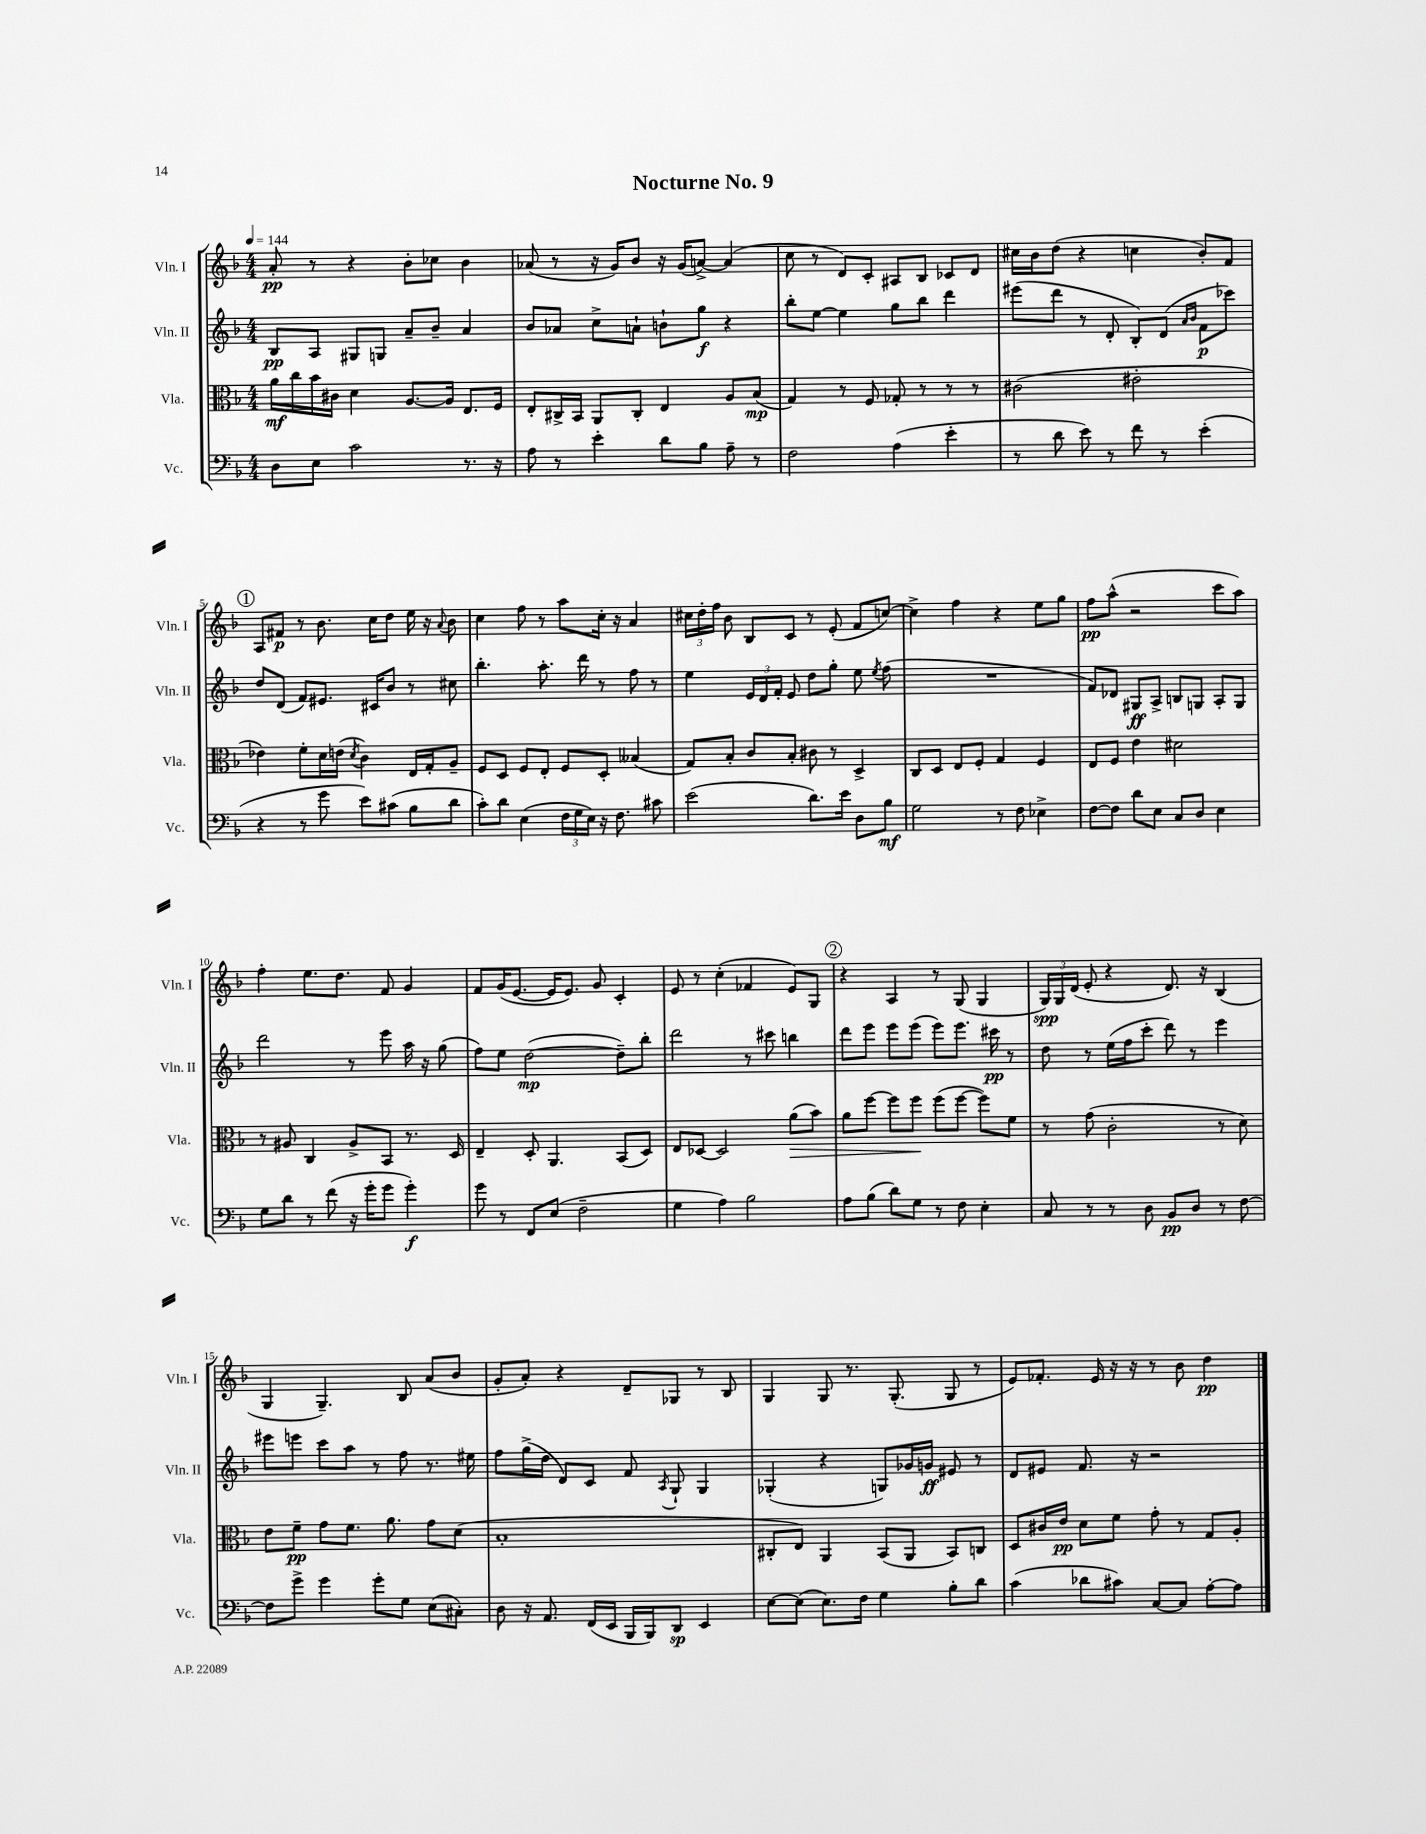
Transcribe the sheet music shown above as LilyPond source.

\header { title = "Nocturne No. 9" }
<<
\new StaffGroup <<
\new Staff = "s0" \with { instrumentName = "Vln. I" shortInstrumentName = "Vln. I" } {
    \clef treble \key f \major \numericTimeSignature \time 4/4 \tempo 4 = 144
    \autoBeamOff a'8-.\pp r8 r4 bes'8[-. ces''8] bes'4 |
    aes'8( r8 r16 g'16[) bes'8] r16 g'16[( a'8]~->) a'4( |
    c''8 r8 d'8[) c'8]-. ais8[ bes8] ces'8[ d'8] |
    cis''16[ bes'16 d''8]( r4 c''4 bes'8[-.) f'8] |
    \mark \markup { \circle "1" } a8[ fis'8]\p r8 bes'8. c''16[ d''8] e''16 r16 \appoggiatura { a'8 } bes'8 |
    c''4 f''8 r8 a''8[ c''16]-. r16 a'4 |
    \tuplet 3/2 { cis''16[ d''16-. f''16] } bes'8 bes8[ c'8] r8 e'8-.( f'8[ c''8]~) |
    c''4-> f''4 r4 e''8[ g''8] |
    f''8[\pp a''8]-^( r2 c'''8[ a''8]) |
    f''4-. e''8.[ d''8.] f'8 g'4 |
    f'8[ g'16( e'8.]~ e'16[ e'8.]) g'8 c'4-. |
    e'8 r8 c''4-.( fes'4 e'8[) g8] |
    \mark \markup { \circle "2" } r4 a4 r8 g8( g4 |
    \tuplet 3/2 { g16[\spp) g16 d'16]( } e'8-. r4 d'8.) r16 bes4( |
    g4 g4.--) bes8 a'8[( bes'8] |
    g'8[-. a'8]-.) r4 d'8[-- ges8] r8 bes8 |
    g4 g8 r8. g8.-.( g8 r8 |
    e'8[) fes'8.]-. e'16 r16 r16 r8 bes'8 d''4\pp \bar "|." |
}
\new Staff = "s1" \with { instrumentName = "Vln. II" shortInstrumentName = "Vln. II" } {
    \clef treble \key f \major \numericTimeSignature \time 4/4
    \autoBeamOff bes8[\pp a8] gis8[ g8] a'8[-- bes'8]-- a'4 |
    bes'8[ aes'8] c''8[-> a'8]-! b'8[-! g''8]\f r4 |
    bes''8[-. e''8]~ e''4 g''8[ bes''8] d'''4 |
    eis'''8[( d'''8] r8 d'8-. bes8[-.) d'8]( \grace { a'16[ bes'16] } f'8[\p ces'''8]) |
    \mark \markup { \circle "1" } d''8[ d'8]( f'8[) eis'8.] cis'16[ bes'8] r8 cis''8 |
    bes''4.-. a''8.-. d'''16 r8 f''8 r8 |
    e''4 \tuplet 3/2 { e'16[ d'16 f'16]-. } e'8 d''8[ g''8]-. e''8 \acciaccatura { e''8 } f''8( |
    R1 |
    f'8[) des'8] gis8[\ff a8]-> b8[ g8] a8[-. g8] |
    d'''2 r8 e'''8 a''16 r16 g''8( |
    f''8[) e''8] d''2~\mp( d''8[--) bes''8]-. |
    d'''2 r8 cis'''8 b''4 |
    \mark \markup { \circle "2" } d'''8[ e'''8] e'''8[ e'''8]( e'''8[) e'''8.] cis'''16\pp r8 |
    d''8 r8 e''16[( f''16 c'''8]-. d'''8) r8 e'''4 |
    eis'''8[ e'''8] c'''8[ a''8] r8 f''8 r8. eis''16 |
    f''8[ g''16->( d''16] d'8[) c'8] f'8 \acciaccatura { a8 } g8-! g4 |
    ges4-.( r4 g8[) ges'16 g'16]\ff eis'8 r8 |
    d'8[ eis'8] f'8. r16 r2 \bar "|." |
}
\new Staff = "s2" \with { instrumentName = "Vla." shortInstrumentName = "Vla." } {
    \clef alto \key f \major \numericTimeSignature \time 4/4
    \autoBeamOff a'16[\mf c''16 bes'16 cis'16] d'4 a8.[~ a16] e8.[ f16] |
    e8[-. cis16-> bes,16] a,8[ cis8]-. e4 a8[ bes8]\mp( |
    g4) r8 f8 ges8-. r8 r8 r8 |
    cis'2( eis'2-. |
    \mark \markup { \circle "1" } ees'4) f'8[-. d'16 e'16]( \acciaccatura { d'8 } c'4) e16[ g16-. a8]-- |
    f8[ d8] f8[ e8]-. f8[ d8]-. beses4( |
    g8[) bes8]-. c'8[ bes8]-. cis'8 r8 d4-> |
    c8[ d8] e8[ f8]-. g4 f4 |
    e8[ f8] e'4 dis'2 |
    r8 ais8 c4 ais8[-> bes,8] r8. d16 |
    e4-- d8-. a,4. bes,8[( d8]) |
    e8[ des8]~ des2 a'8[\>( bes'8]) |
    \mark \markup { \circle "2" } a'8[ f''8]~ f''8[ f''8]\! f''8[( f''8]~ f''8[) f'8] |
    r8 g'8( c'2-. r8 d'8) |
    e'8[ f'8]--\pp g'8[ f'8.] a'8. g'8[ d'8]( |
    bes1-. |
    cis8[-. e8]) a,4 bes,8[( a,8] bes,8[) c8] |
    d8[ cis'16 e'16]\pp d'8[ f'8] g'8-. r8 g8[ a8]-. \bar "|." |
}
\new Staff = "s3" \with { instrumentName = "Vc." shortInstrumentName = "Vc." } {
    \clef bass \key f \major \numericTimeSignature \time 4/4
    \autoBeamOff d8[ e8] c'2 r8. r16 |
    a8 r8 e'4-. d'8[ bes8] a8-- r8 |
    f2 a4( e'4-. |
    r8 d'8 e'8) r8 f'8 r8 e'4-.( |
    \mark \markup { \circle "1" } r4 r8 g'8 e'8[) cis'8]( bes8[ d'8] |
    c'8[-.) d'8] e4( \tuplet 3/2 { f16[ g16 e16]) } r16 f8. cis'8 |
    e'2( d'8.[) e'16] d8[ bes8]\mf |
    g2 r8 f8 ees4-> |
    f8[~ f8] d'8[ e8] c8[ d8] e4 |
    g8[ d'8] r8 f'8( r16 g'16[-. g'8] g'4-.\f) |
    g'8 r8 f,8[ e8]( f2-- |
    g4 a4) bes2 |
    \mark \markup { \circle "2" } a8[ bes8]( d'8[) g8] r8 f8 e4-. |
    c8 r8 r8 d8 bes,8[\pp d8] r8 f8~ |
    f8[ g'8]-> g'4 g'8[-. g8] e8[( cis8]-.) |
    d8 r16 a,8. f,16[( e,16] bes,,16[ bes,,16) d,8]\sp e,4 |
    e8[~ e8]( e8.[) f16] g4 bes8[-. d'8] |
    c'4( des'8[ cis'8]) c8[~ c8] a8[~-. a8] \bar "|." |
}
>>
>>
